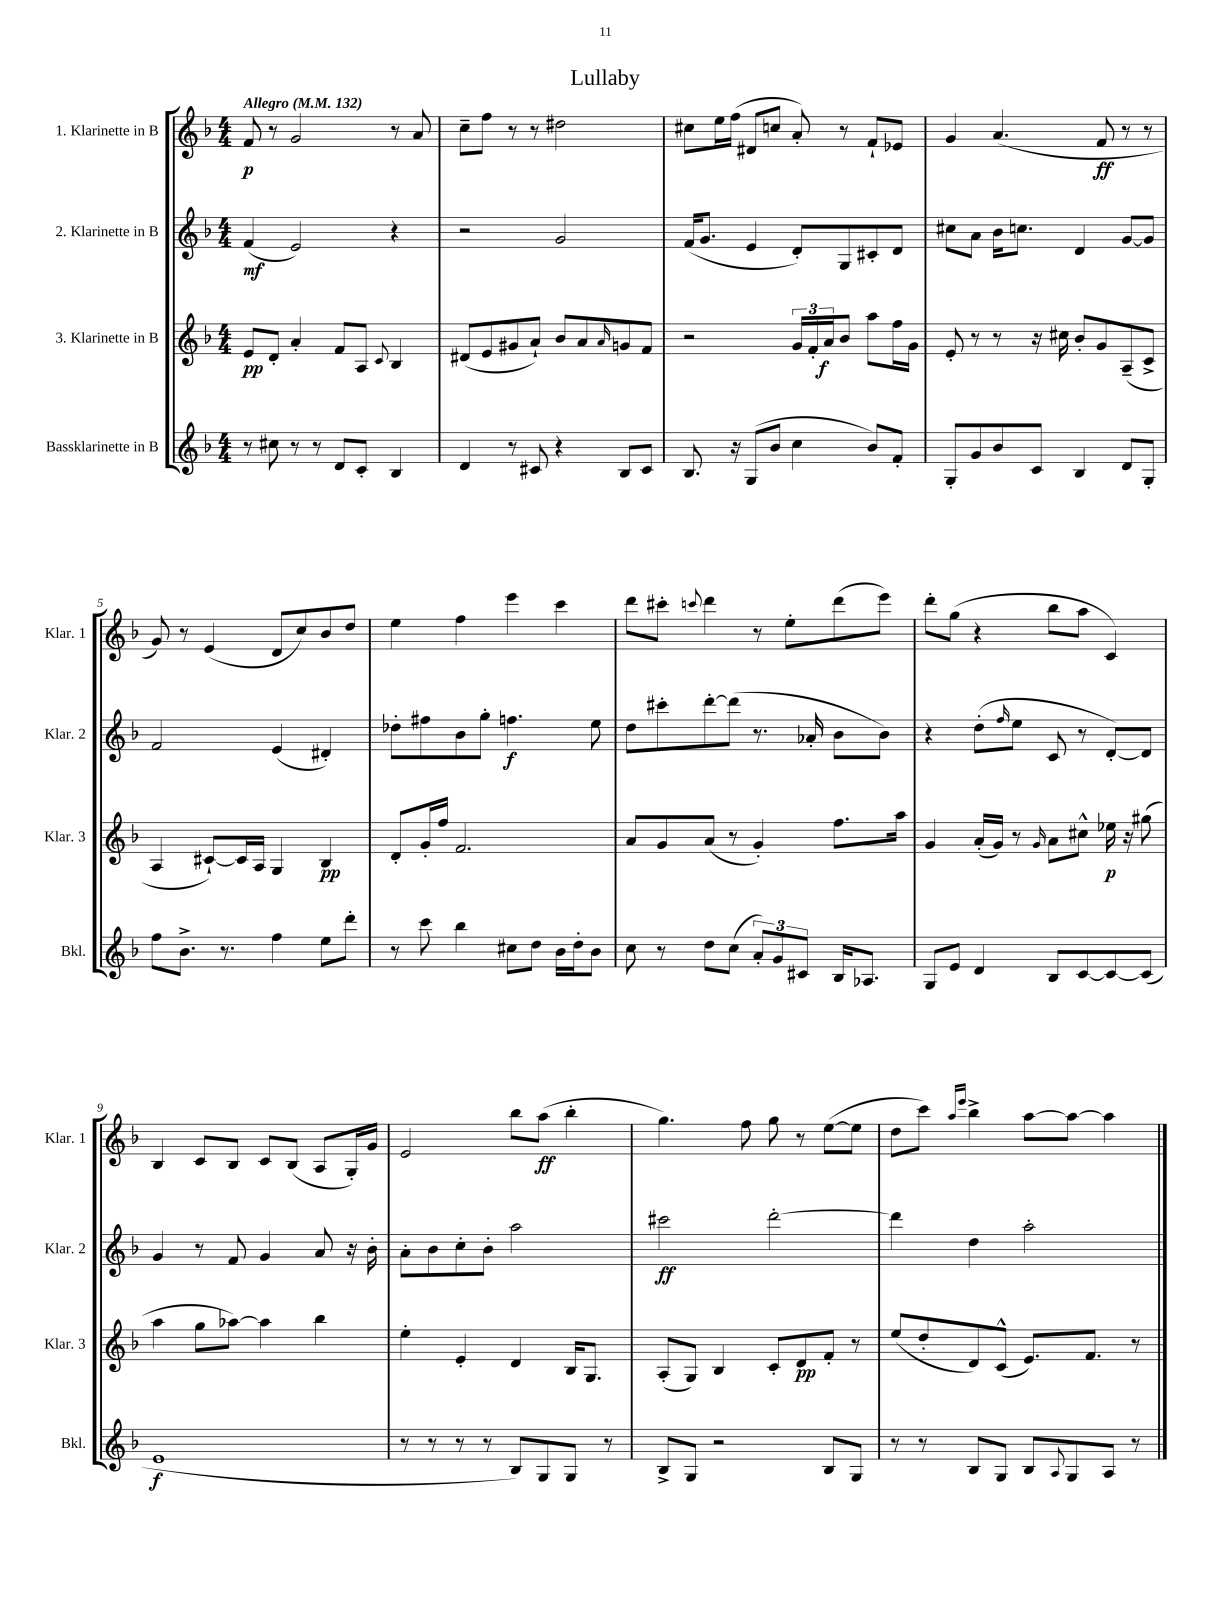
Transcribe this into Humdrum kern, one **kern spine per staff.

**kern	**dynam	**kern	**dynam	**kern	**dynam	**kern	**dynam
*part4	*part4	*part3	*part3	*part2	*part2	*part1	*part1
*staff4	*staff4	*staff3	*staff3	*staff2	*staff2	*staff1	*staff1
*I"Bassklarinette in B	*	*I"3. Klarinette in B	*	*I"2. Klarinette in B	*	*I"1. Klarinette in B	*
*I'Bkl.	*	*I'Klar. 3	*	*I'Klar. 2	*	*I'Klar. 1	*
*clefG2	*	*clefG2	*	*clefG2	*	*clefG2	*
*k[b-]	*	*k[b-]	*	*k[b-]	*	*k[b-]	*
*M4/4	*	*M4/4	*	*M4/4	*	*M4/4	*
*MM132	*	*MM132	*	*MM132	*	*MM132	*
=1	=1	=1	=1	=1	=1	=1	=1
!	!	!	!	!	!	!LO:TX:a:B:t=Allegro	!
8r	.	8e/L	pp	(4f/	mf	8f/	p
8cc#X\	.	8d'/J	.	.	.	8r	.
8r	.	4a'/	.	2e/)	.	2g/	.
8r	.	.	.	.	.	.	.
8d/L	.	8f/L	.	.	.	.	.
8c'/J	.	8A/J	.	.	.	.	.
.	.	8qqc/	.	.	.	.	.
4B-/	.	4B-/	.	4r	.	8r	.
.	.	.	.	.	.	8a/	.
=2	=2	=2	=2	=2	=2	=2	=2
4d/	.	(8d#X/L	.	2r	.	8cc~\L	.
.	.	8e/	.	.	.	8ff\J	.
8r	.	8g#X/	.	.	.	8r	.
8c#X/	.	8a`/J)	.	.	.	8r	.
4r	.	8b-/L	.	2g/	.	2dd#X\	.
.	.	8a/	.	.	.	.	.
.	.	16qqa/	.	.	.	.	.
8B-/L	.	8gn/	.	.	.	.	.
8c#/J	.	8f/J	.	.	.	.	.
=3	=3	=3	=3	=3	=3	=3	=3
8.B-/	.	2r	.	(16f/KL	.	8cc#X\L	.
.	.	.	.	8.g/J	.	.	.
.	.	.	.	.	.	16ee\L	.
16r	.	.	.	.	.	(16ff\JJ	.
(8G/L	.	.	.	4e/	.	8d#X/L	.
8b-/J	.	.	.	.	.	8ccn/J	.
4cc\	.	24g/LL	.	8d'/L)	.	8a'/)	.
.	.	24f'/	.	.	.	.	.
.	.	24a/J	f	.	.	.	.
.	.	8b-/J	.	8G/	.	8r	.
8b-/L)	.	8aa\L	.	8c#X'/	.	8f`/L	.
8f'/J	.	16ff\L	.	8d/J	.	8e-X/J	.
.	.	16g\JJ	.	.	.	.	.
=4	=4	=4	=4	=4	=4	=4	=4
8G'/L	.	8e'/	.	8cc#X\L	.	4g/	.
8g/	.	8r	.	8a\J	.	.	.
8b-/	.	8r	.	16b-\KL	.	(4.a/	.
.	.	.	.	8.ccn\J	.	.	.
8c/J	.	16r	.	.	.	.	.
.	.	16cc#X\	.	.	.	.	.
4B-/	.	8b-'/L	.	4d/	.	.	.
.	.	8g/	.	.	.	8f/	ff
8d/L	.	(8A~/	.	[8g/L	.	8r	.
8G'/J	.	8c^/J	.	8g/J]	.	8r	.
!!LO:LB:g=z
=5	=5	=5	=5	=5	=5	=5	=5
8ff\L	.	4A/	.	2f/	.	8g/)	.
8.b-^\J	.	.	.	.	.	8r	.
.	.	[8c#X`/L)	.	.	.	(4e/	.
8.r	.	.	.	.	.	.	.
.	.	16c#/L]	.	.	.	.	.
.	.	16A/JJ	.	.	.	.	.
4ff\	.	4G/	.	(4e/	.	8d/L	.
.	.	.	.	.	.	8cc/)	.
8ee\L	.	4B-/	pp	4d#X'/)	.	8b-/	.
8ddd'\J	.	.	.	.	.	8dd/J	.
=6	=6	=6	=6	=6	=6	=6	=6
8r	.	8d'/L	.	8dd-X'\L	.	4ee\	.
8ccc\	.	16g'/L	.	8ff#X\	.	.	.
.	.	16ff/JJ	.	.	.	.	.
4bb-\	.	2.f/	.	8b-\	.	4ff\	.
.	.	.	.	8gg'\J	.	.	.
8cc#X\L	.	.	.	4.ffn\	f	4eee\	.
8dd\J	.	.	.	.	.	.	.
16b-\LL	.	.	.	.	.	4ccc\	.
16dd'\J	.	.	.	.	.	.	.
8b-\J	.	.	.	8ee\	.	.	.
=7	=7	=7	=7	=7	=7	=7	=7
8cc\	.	8a/L	.	8dd\L	.	8ddd\L	.
8r	.	8g/	.	8ccc#X'\	.	8ccc#X'\J	.
.	.	.	.	.	.	8qqcccn/	.
8dd\L	.	(8a/J	.	[8ddd'\	.	4ddd\	.
(8cc\J	.	8r	.	(8ddd\J]	.	.	.
12a'/L)	.	4g'/)	.	8.r	.	8r	.
12g/	.	.	.	.	.	.	.
.	.	.	.	.	.	8ee'\L	.
12c#X/J	.	.	.	.	.	.	.
.	.	.	.	16a-X'/	.	.	.
16B-/KL	.	8.ff\L	.	8b-\L	.	(8ddd\	.
8.A-X/J	.	.	.	.	.	.	.
.	.	.	.	8b-\J)	.	8eee\J)	.
.	.	16aa\Jk	.	.	.	.	.
=8	=8	=8	=8	=8	=8	=8	=8
8G/L	.	4g/	.	4r	.	8ddd'\L	.
8e/J	.	.	.	.	.	(8gg\J	.
4d/	.	(16a'/LL	.	(8dd'\L	.	4r	.
.	.	16g/JJ)	.	.	.	.	.
.	.	.	.	16qqff/	.	.	.
.	.	8r	.	8ee\J	.	.	.
.	.	16qqg/	.	.	.	.	.
8B-/L	.	8a\L	.	8c/	.	8bb-\L	.
[8c/	.	8cc#X^^\J	.	8r	.	8aa\J	.
8c/_	.	16ee-X\	p	[8d'/L)	.	4c/)	.
.	.	16r	.	.	.	.	.
(8c/J]	.	(8gg#X\	.	8d/J]	.	.	.
!!LO:LB:g=z
=9	=9	=9	=9	=9	=9	=9	=9
1e	f	4aa\	.	4g/	.	4B-/	.
.	.	8gg\L	.	8r	.	8c/L	.
.	.	[8aa-X\J)	.	8f/	.	8B-/J	.
.	.	4aa-\]	.	4g/	.	8c/L	.
.	.	.	.	.	.	(8B-/J	.
.	.	4bb-\	.	8a/	.	8A/L	.
.	.	.	.	16r	.	16G'/L)	.
.	.	.	.	16b-'\	.	16g/JJ	.
=10	=10	=10	=10	=10	=10	=10	=10
8r	.	4ee'\	.	8a'\L	.	2e/	.
8r	.	.	.	8b-\	.	.	.
8r	.	4e'/	.	8cc'\	.	.	.
8r	.	.	.	8b-'\J	.	.	.
8B-/L)	.	4d/	.	2aa\	.	8bb-\L	.
8G/	.	.	.	.	.	(8aa\J	ff
8G/J	.	16B-/KL	.	.	.	4bb-'\	.
.	.	8.G/J	.	.	.	.	.
8r	.	.	.	.	.	.	.
=11	=11	=11	=11	=11	=11	=11	=11
8B-^/L	.	(8A'/L	.	2ccc#X\	ff	4.gg\)	.
8G/J	.	8G/J)	.	.	.	.	.
2r	.	4B-/	.	.	.	.	.
.	.	.	.	.	.	8ff\	.
.	.	8c'/L	.	[2ddd'\	.	8gg\	.
.	.	8d/	pp	.	.	8r	.
8B-/L	.	8f'/J	.	.	.	([8ee\L	.
8G/J	.	8r	.	.	.	8ee\J]	.
=12	=12	=12	=12	=12	=12	=12	=12
8r	.	(8ee/L	.	4ddd\]	.	8dd\L	.
8r	.	8dd'/	.	.	.	8ccc\J)	.
.	.	.	.	.	.	16qqaa/LL	.
.	.	.	.	.	.	16qqeee/JJ	.
8B-/L	.	8d/)	.	4dd\	.	4bb-^\	.
8G/J	.	(8c^^/J	.	.	.	.	.
8B-/L	.	8.e/L)	.	2aa'\	.	[8aa\L	.
8qqA/	.	.	.	.	.	.	.
8G/	.	.	.	.	.	8aa\J_	.
.	.	8.f/J	.	.	.	.	.
8A/J	.	.	.	.	.	4aa\]	.
8r	.	8r	.	.	.	.	.
==	==	==	==	==	==	==	==
*-	*-	*-	*-	*-	*-	*-	*-
